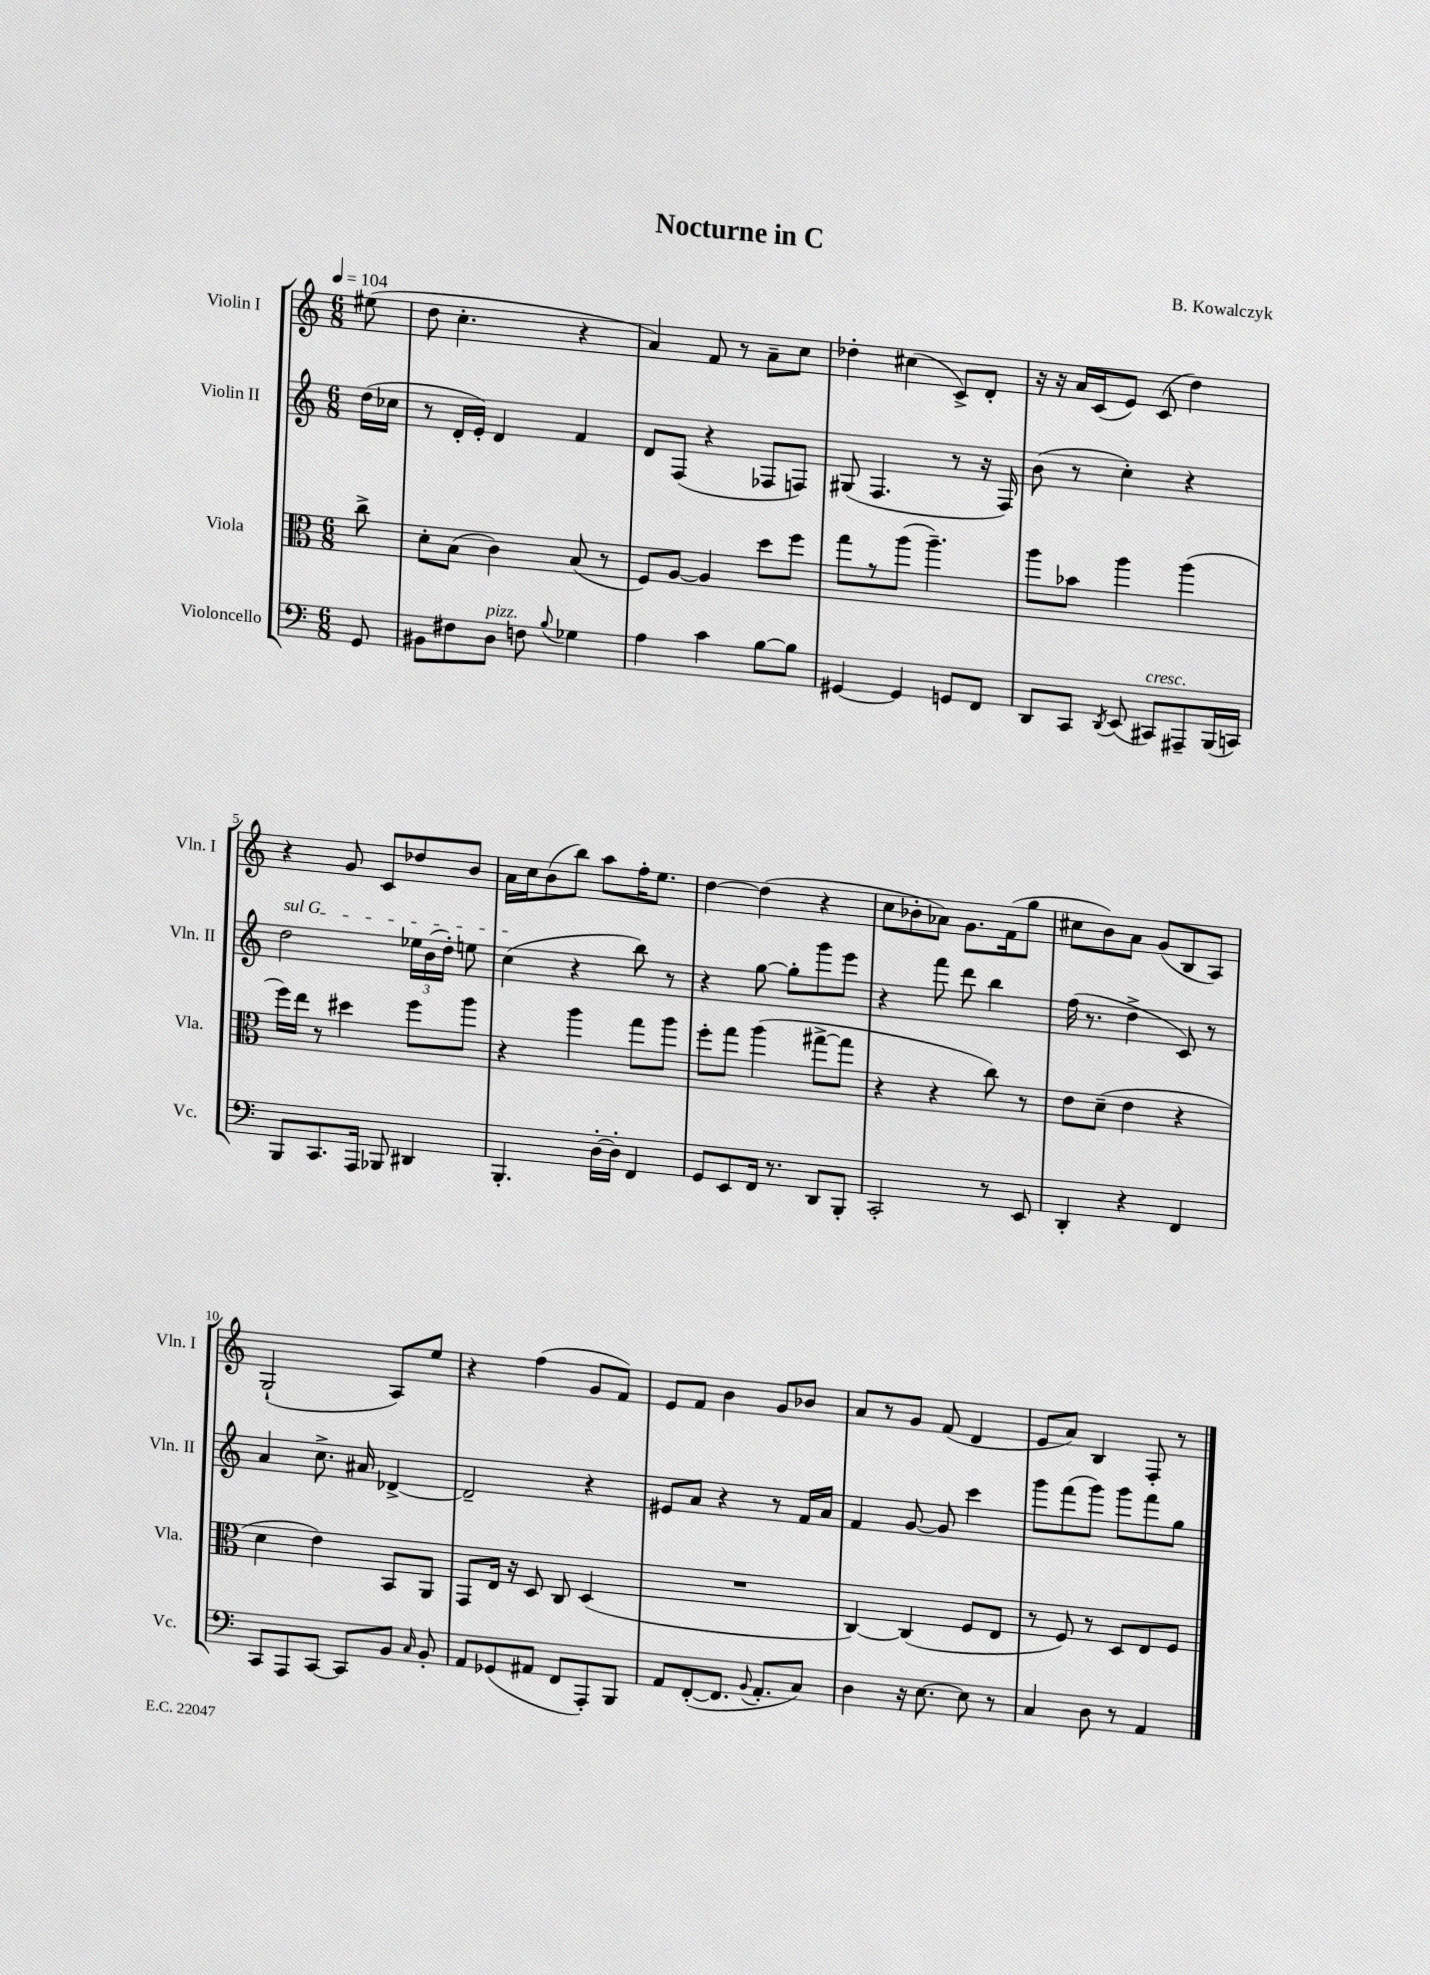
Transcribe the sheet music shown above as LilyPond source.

\header { title = "Nocturne in C" composer = "B. Kowalczyk" }
<<
\new StaffGroup <<
\new Staff = "s0" \with { instrumentName = "Violin I" shortInstrumentName = "Vln. I" } {
    \clef treble \key c \major \numericTimeSignature \time 6/8 \partial 8 \tempo 4 = 104
    \autoBeamOff eis''8( |
    d''8 c''4.-. r4 |
    a'4) f'8 r8 a'8[-- c''8] |
    des''4-. cis''4( c'8[->) d'8]-. |
    r16 r16 a'16[ c'16( e'8]) c'8( d''4) |
    r4 g'8 c'8[ des''8 b'8] |
    a'16[ c''16 b'8( b''8]) a''8[ f''16-. e''8.] |
    d''4~ d''4( r4 |
    c''8[ bes'8-. aes'8]) g'8.[ f'16( g''8] |
    cis''8[ b'8) a'8] g'8[( b8 a8]) |
    g2-!( a8[) e''8] |
    r4 f''4( g'8[ f'8]) |
    e'8[ f'8] b'4 g'8[ bes'8] |
    a'8[ r8 g'8] f'8( d'4 |
    e'8[ a'8]) b4 f8-. r8 \bar "|." |
}
\new Staff = "s1" \with { instrumentName = "Violin II" shortInstrumentName = "Vln. II" } {
    \clef treble \key c \major \numericTimeSignature \time 6/8 \partial 8
    \autoBeamOff d''16[( ces''16] |
    r8 d'16[-. e'16]-.) d'4 f'4 |
    d'8[ f8]( r4 fes8[ f8]) |
    gis8( f4. r8 r16 f16) |
    b'8( r8 c''4-.) r4 |
    \once \override TextSpanner.bound-details.left.text = \markup { \italic "sul G" } d''2\startTextSpan \tuplet 3/2 { ees''16[ b'16( d''16]-.) } e''8 |
    c''4\stopTextSpan( r4 b''8) r8 |
    r4 g''8~ g''8[-. g'''8 e'''8] |
    r4 f'''8 d'''8 b''4 |
    f''16( r8. d''4-> c'8) r8 |
    a'4 c''8.-> ais'16 des'4~-> |
    des'2-- r4 |
    eis'8[ a'8] r4 r8 f'16[ a'16] |
    f'4 g'8~ g'8 c'''4 |
    g'''8[ f'''8( g'''8]) g'''8[ f'''8 g''8] \bar "|." |
}
\new Staff = "s2" \with { instrumentName = "Viola" shortInstrumentName = "Vla." } {
    \clef alto \key c \major \numericTimeSignature \time 6/8 \partial 8
    \autoBeamOff c''8-> |
    d'8[-. b8]( c'4) b8( r8 |
    f8[) a8]~ a4 d''8[ f''8] |
    g''8[ r8 a''8]( a''4.--) |
    a''8[ bes'8] a''4 a''4( |
    f''16[) e''16] r8 dis''4 f''8[ a''8] |
    r4 a''4 g''8[ a''8] |
    f''8[-. g''8] a''4( gis''8[~-> gis''8] |
    r4 r4 c''8) r8 |
    e'8[ d'8]--( e'4 r4 |
    d'4 e'4) b,8[ a,8] |
    g,8[ e16] r16 d8 c8 d4( |
    R2. |
    c4~) c4( f8[ e8] |
    r8 f8) r8 d8[ e8 f8] \bar "|." |
}
\new Staff = "s3" \with { instrumentName = "Violoncello" shortInstrumentName = "Vc." } {
    \clef bass \key c \major \numericTimeSignature \time 6/8 \partial 8
    \autoBeamOff g,8 |
    bis,8[ fis8 d8]^\markup { \italic "pizz." } f8 \appoggiatura { b8 } ges4 |
    a4 c'4 b8[~ b8] |
    gis,4~ gis,4 g,8[ f,8] |
    d,8[ c,8] \acciaccatura { d,8 } e,8( cis,8[^\markup { \italic "cresc." }) ais,,8-- b,,16( c,16]) |
    b,,8[ c,8. a,,16] bes,,8 dis,4 |
    b,,4.-. d16[~-. d16]-. f,4 |
    g,8[ e,8 f,16] r8. d,8[ b,,8]-. |
    c,2-. r8 e,8 |
    d,4-. r4 f,4 |
    c,8[ a,,8 c,8]~ c,8[ b,8] \grace { c16 } b,8-. |
    a,8[ ges,8( ais,8] f,8[ a,,8-.) b,,8] |
    a,8[ f,8~-.( f,8.] \appoggiatura { b,8 } a,8.[-. c8]) |
    d4 r16 e8.~ e8 r8 |
    c4 d8 r8 a,4 \bar "|." |
}
>>
>>
